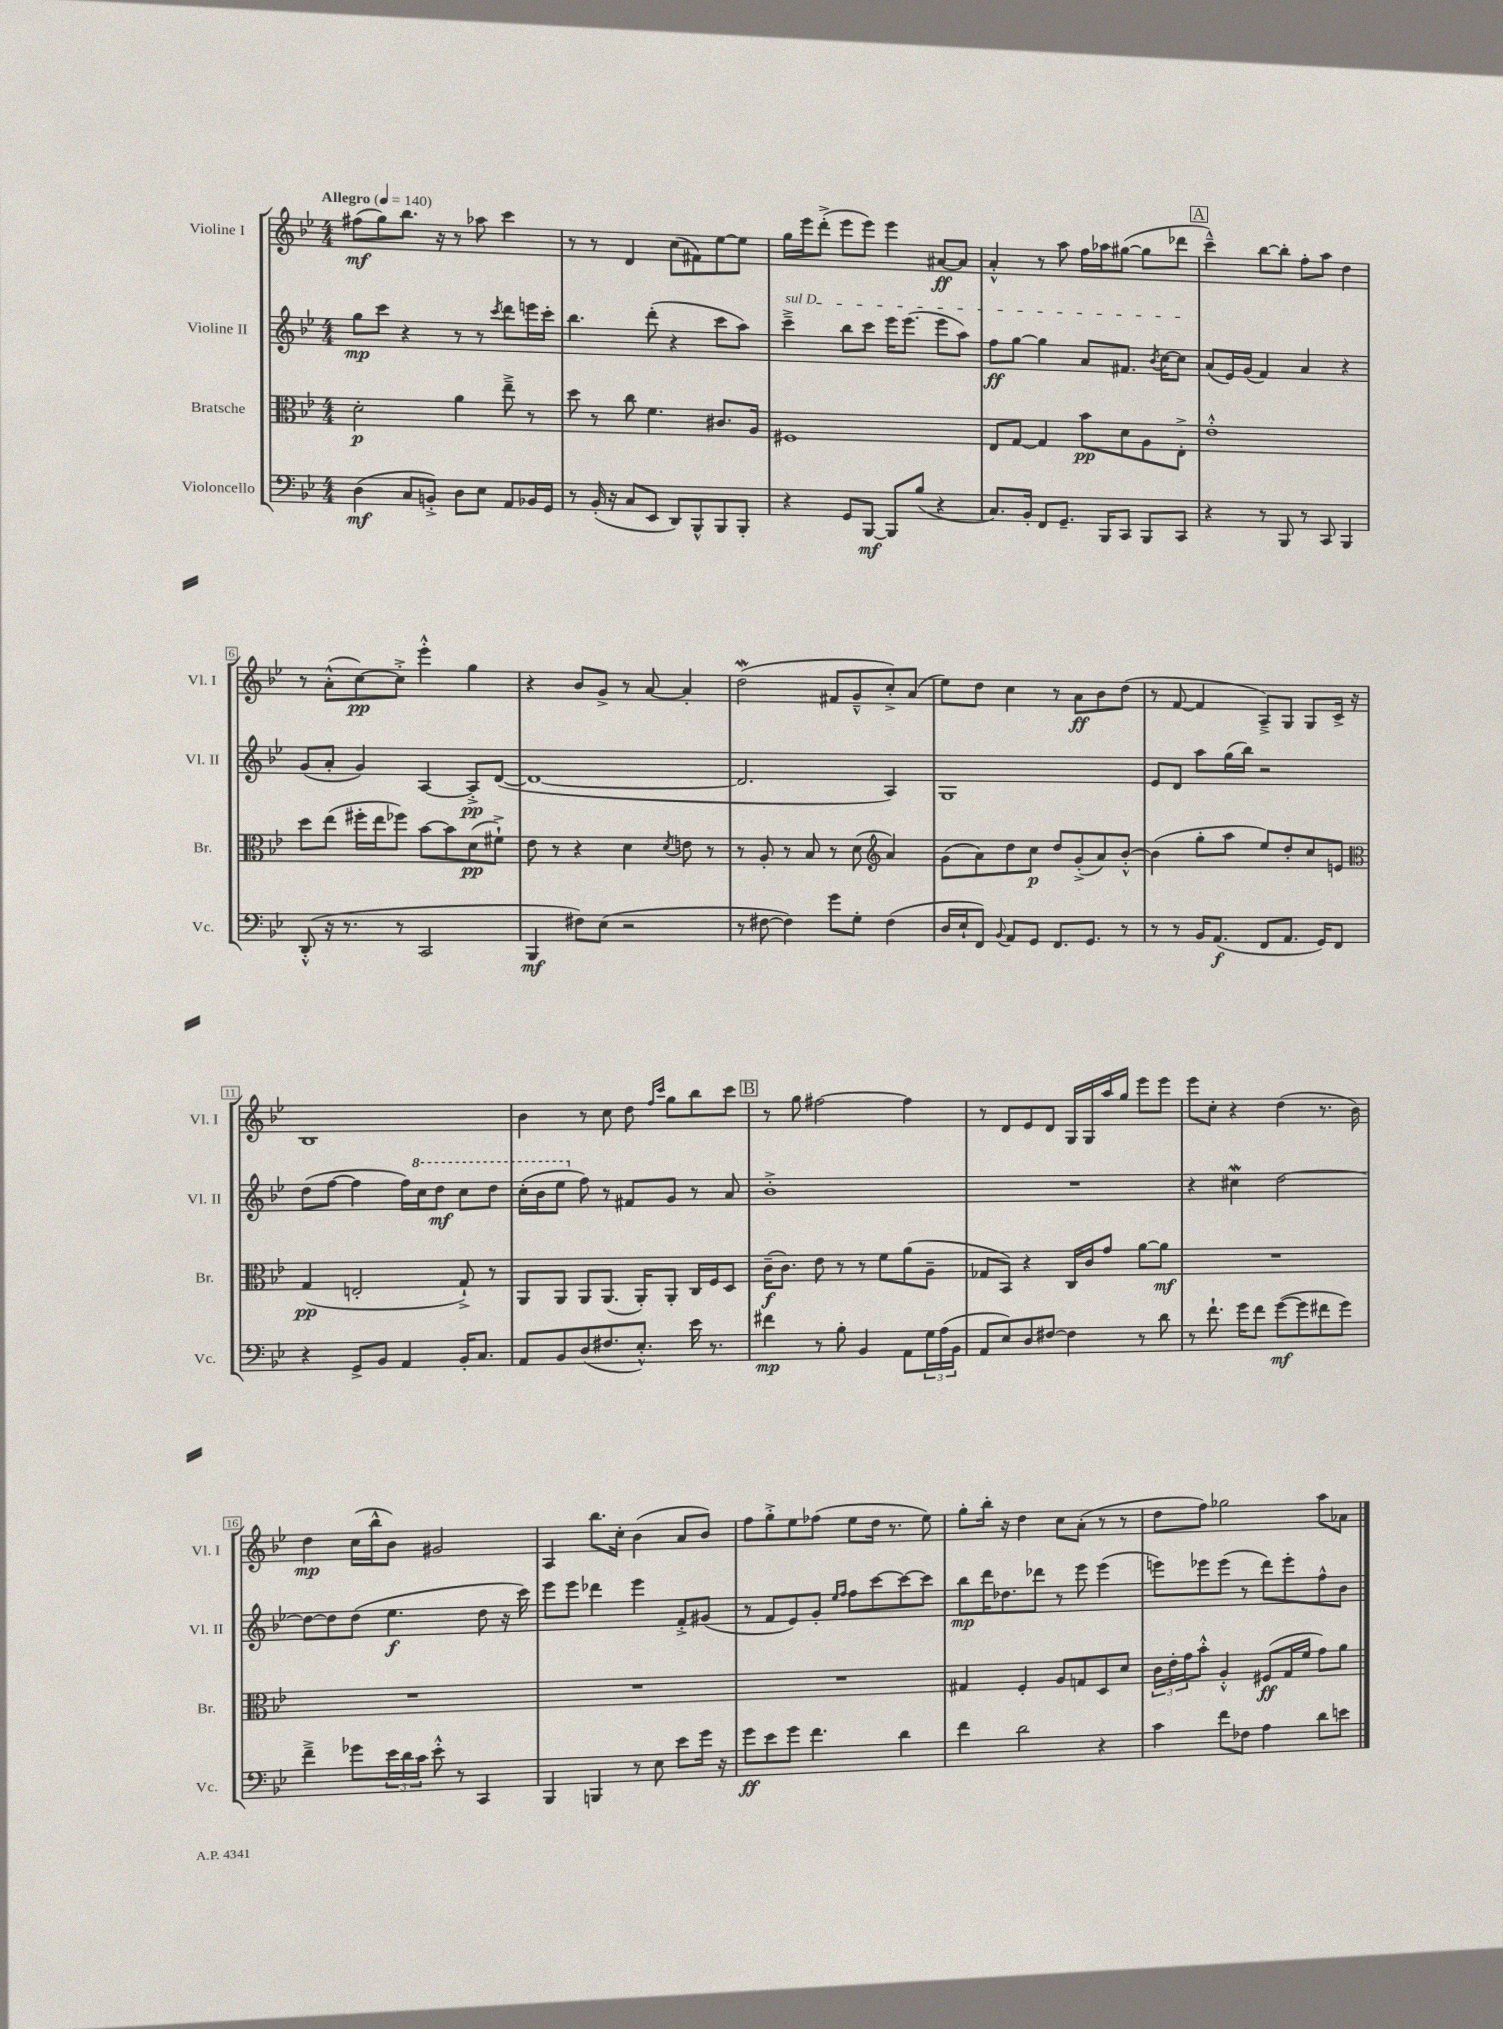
<<
\new StaffGroup <<
\new Staff = "s0" \with { instrumentName = "Violine I" shortInstrumentName = "Vl. I" } {
    \clef treble \key bes \major \numericTimeSignature \time 4/4 \tempo "Allegro" 4 = 140
    fis''8\mf( g''8) bes''8. r16 r8 aes''8 c'''4 |
    r8 r8 d'4 c''8( fis'8) ees''8~ ees''8 |
    g''16 ees'''16 d'''8-.->( ees'''8 ees'''8) ees'''4 ais'8~\ff ais'8 |
    a'4-.-^ r8 a''8 f''16 aes''16 gis''8~( gis''8 des'''8 |
    \mark \markup { \box "A" } c'''4---^) bes''8~ bes''8-. f''8-. a''8 d''4 |
    r8 a'8-.-^( c''8~\pp) c''8-.-> ees'''4-.-^ g''4 |
    r4 bes'8 g'8-> r8 a'8~ a'4-. |
    d''2\mordent( fis'8 g'8---^ c''8-.->) a'8( |
    ees''8) d''8 c''4 r8 a'8\ff bes'8 d''8( |
    r8 f'8~ f'4 a8--->) g8 g8 c'16-> r16 |
    bes1 |
    bes'4 r8 c''8 d''8 \grace { f''16 c'''16 } g''8 bes''8 c'''8 |
    \mark \markup { \box "B" } r8 g''8 fis''2~ fis''4 |
    r8 d'8 ees'8 d'8 g16 g16 a''16 g''16 ees'''8 ees'''8 |
    ees'''8 c''8-. r4 d''4( r8. bes'16) |
    d''4\mp c''16( bes''16-^ bes'8) gis'2 |
    a4 bes''8. c''16-. bes'4( a'8 bes'8) |
    f''8 g''8-.-> ees''8 fes''8( ees''8 d''16 r8. ees''8) |
    g''8-. bes''16-. r16 d''4 c''8 a'8-.( r8 r8 |
    d''8 f''8) ges''2 a''8 aes'8 \bar "|." |
}
\new Staff = "s1" \with { instrumentName = "Violine II" shortInstrumentName = "Vl. II" } {
    \clef treble \key bes \major \numericTimeSignature \time 4/4
    g''8\mp c'''8 r4 r8 r8 \acciaccatura { c'''8 } d'''8 e'''16 c'''16-. |
    bes''4. d'''8-.( r4 c'''8 a''8) |
    \once \override TextSpanner.bound-details.left.text = \markup { \italic "sul D" } c'''4--->\startTextSpan bes''8 c'''8 ees'''16 ees'''8.( ees'''8 a''8) |
    f''8\ff g''8~ g''4 a'8 fis'8. \acciaccatura { bes'8 } c''16~ c''8\stopTextSpan |
    \mark \markup { \box "A" } a'8( ees'16) g'16( f'4) a'4 r4 |
    g'8( a'8-. g'4) a4~ a8-.->\pp d'8~( |
    d'1~ |
    d'2. a4) |
    g1 |
    ees'8 d'8 a''8 g''16( bes''16) r2 |
    d''8( f''8~ f''4 f''16) \ottava #1 c'''16 d'''8\mf c'''8 d'''8 |
    c'''16-.( bes''16 ees'''8 \ottava #0 f''8) r8 fis'8 g'8 r8 a'8 |
    \mark \markup { \box "B" } bes'1-.-> |
    R1 |
    r4 cis''4\mordent d''2~ |
    d''8~ d''8 d''8( ees''4.\f d''8 r16 c'''16) |
    ees'''8 ees'''8 des'''4 ees'''4 f'8-.-> gis'8( |
    r8 f'8 ees'8) g'8-. \grace { ees''16 f''16 } f''8 c'''8~ c'''8~ c'''8 |
    bes''8\mp d'''16 des''8. des'''8 r8 ees'''8 ees'''4( |
    e'''8) ees'''8 ees'''8( r8 d'''8) ees'''8-. f''8-^ bes'8 \bar "|." |
}
\new Staff = "s2" \with { instrumentName = "Bratsche" shortInstrumentName = "Br." } {
    \clef alto \key bes \major \numericTimeSignature \time 4/4
    d'2-.\p a'4 ees''8---> r8 |
    d''8 r8 c''8 f'4. cis'8. a16 |
    fis1 |
    ees8 g8~ g4 bes'8\pp d'8 a8 ees8-.-> |
    \mark \markup { \box "A" } ees'1-.-^ |
    d''8 ees''8( fis''16-. ees''16 fes''8) bes'8~ bes'8 d'8\pp( fis'8-!->) |
    ees'8 r8 r4 d'4 \acciaccatura { d'8 } e'8 r8 |
    r8 a8-. r8 bes8 r8 d'8( \clef treble a'4) |
    g'8( a'8) d''8 c''8\p d''8 g'8-.->( a'8) bes'8~-.-^ |
    bes'4( g''8-. a''8 ees''8) d''8-. c''8 e'8 |
    \clef alto g4\pp( e2-. g8-!->) r8 |
    a,8 a,8 a,8 a,8.( a,16-.) a,8-. c16 f16 d8 |
    \mark \markup { \box "B" } c'16--\f( c'8.) ees'8 r8 r8 f'8 a'8( a8-- |
    ges8 bes,8) r4 c16 c'16 g'8 a'8~ a'8\mf |
    R1 |
    R1 |
    R1 |
    R1 |
    gis4 f4-. a8 g8 d8 d'8 |
    \tuplet 3/2 { c'16 ees'16-. g'16 } bes'8-.-^ a4-.-^ fis8\ff( g16 f'16 g'8) a'8 \bar "|." |
}
\new Staff = "s3" \with { instrumentName = "Violoncello" shortInstrumentName = "Vc." } {
    \clef bass \key bes \major \numericTimeSignature \time 4/4
    d4\mf( c8 b,8-.->) d8 ees8 a,8 bes,16 g,16 |
    r8 bes,16-.( r16 c8 ees,8 d,8) bes,,8-^ bes,,8 bes,,8-. |
    r4 g,8 bes,,8~\mf bes,,8 bes8( r4 |
    c8.) bes,16-. f,8 g,8.-- bes,,16 c,8 bes,,8 c,8 |
    \mark \markup { \box "A" } r4 r8 bes,,8 r8 c,8 bes,,4 |
    d,8-.-^( r16 r8. r8 c,2 |
    bes,,4\mf fis8) ees8( r2 |
    r8 fis8~ fis4) g'8 g8-. fis4( |
    d16 ees16-! f,8) \appoggiatura { bes,8 } a,8 g,8 f,8. g,8. r8 |
    r8 r8 bes,16 a,8.\f( f,8 a,8. g,16) f,8 |
    r4 g,8-> bes,8 a,4 bes,16-. c8. |
    a,8 bes,8 d8( fis8. ees8.-.-^) ees'16 r8. |
    \mark \markup { \box "B" } fis'4\mp r8 bes8-. bes,4 a,8 \tuplet 3/2 { g16 a16( bes,16 } |
    a,8 ees8) d8 fis8~ fis4 r8 d'8 |
    r8 f'8.-! g'16 f'8 g'8~\mf( g'8 fis'8 g'8) |
    f'4---> ges'8 \tuplet 3/2 { ees'16 d'16 c'16 } ees'8-.-^ r8 c,4 |
    bes,,4 b,,4 r8 ees8 ees'8 g'16 r16 |
    g'8\ff ees'8 g'8 f'4. d'4 |
    f'4 d'2 r4 |
    c'4 f'8 fes8 a4 d'8 e'8 \bar "|." |
}
>>
>>
\layout { \context { \Score \override BarNumber.stencil = #(make-stencil-boxer 0.1 0.3 ly:text-interface::print) } }
